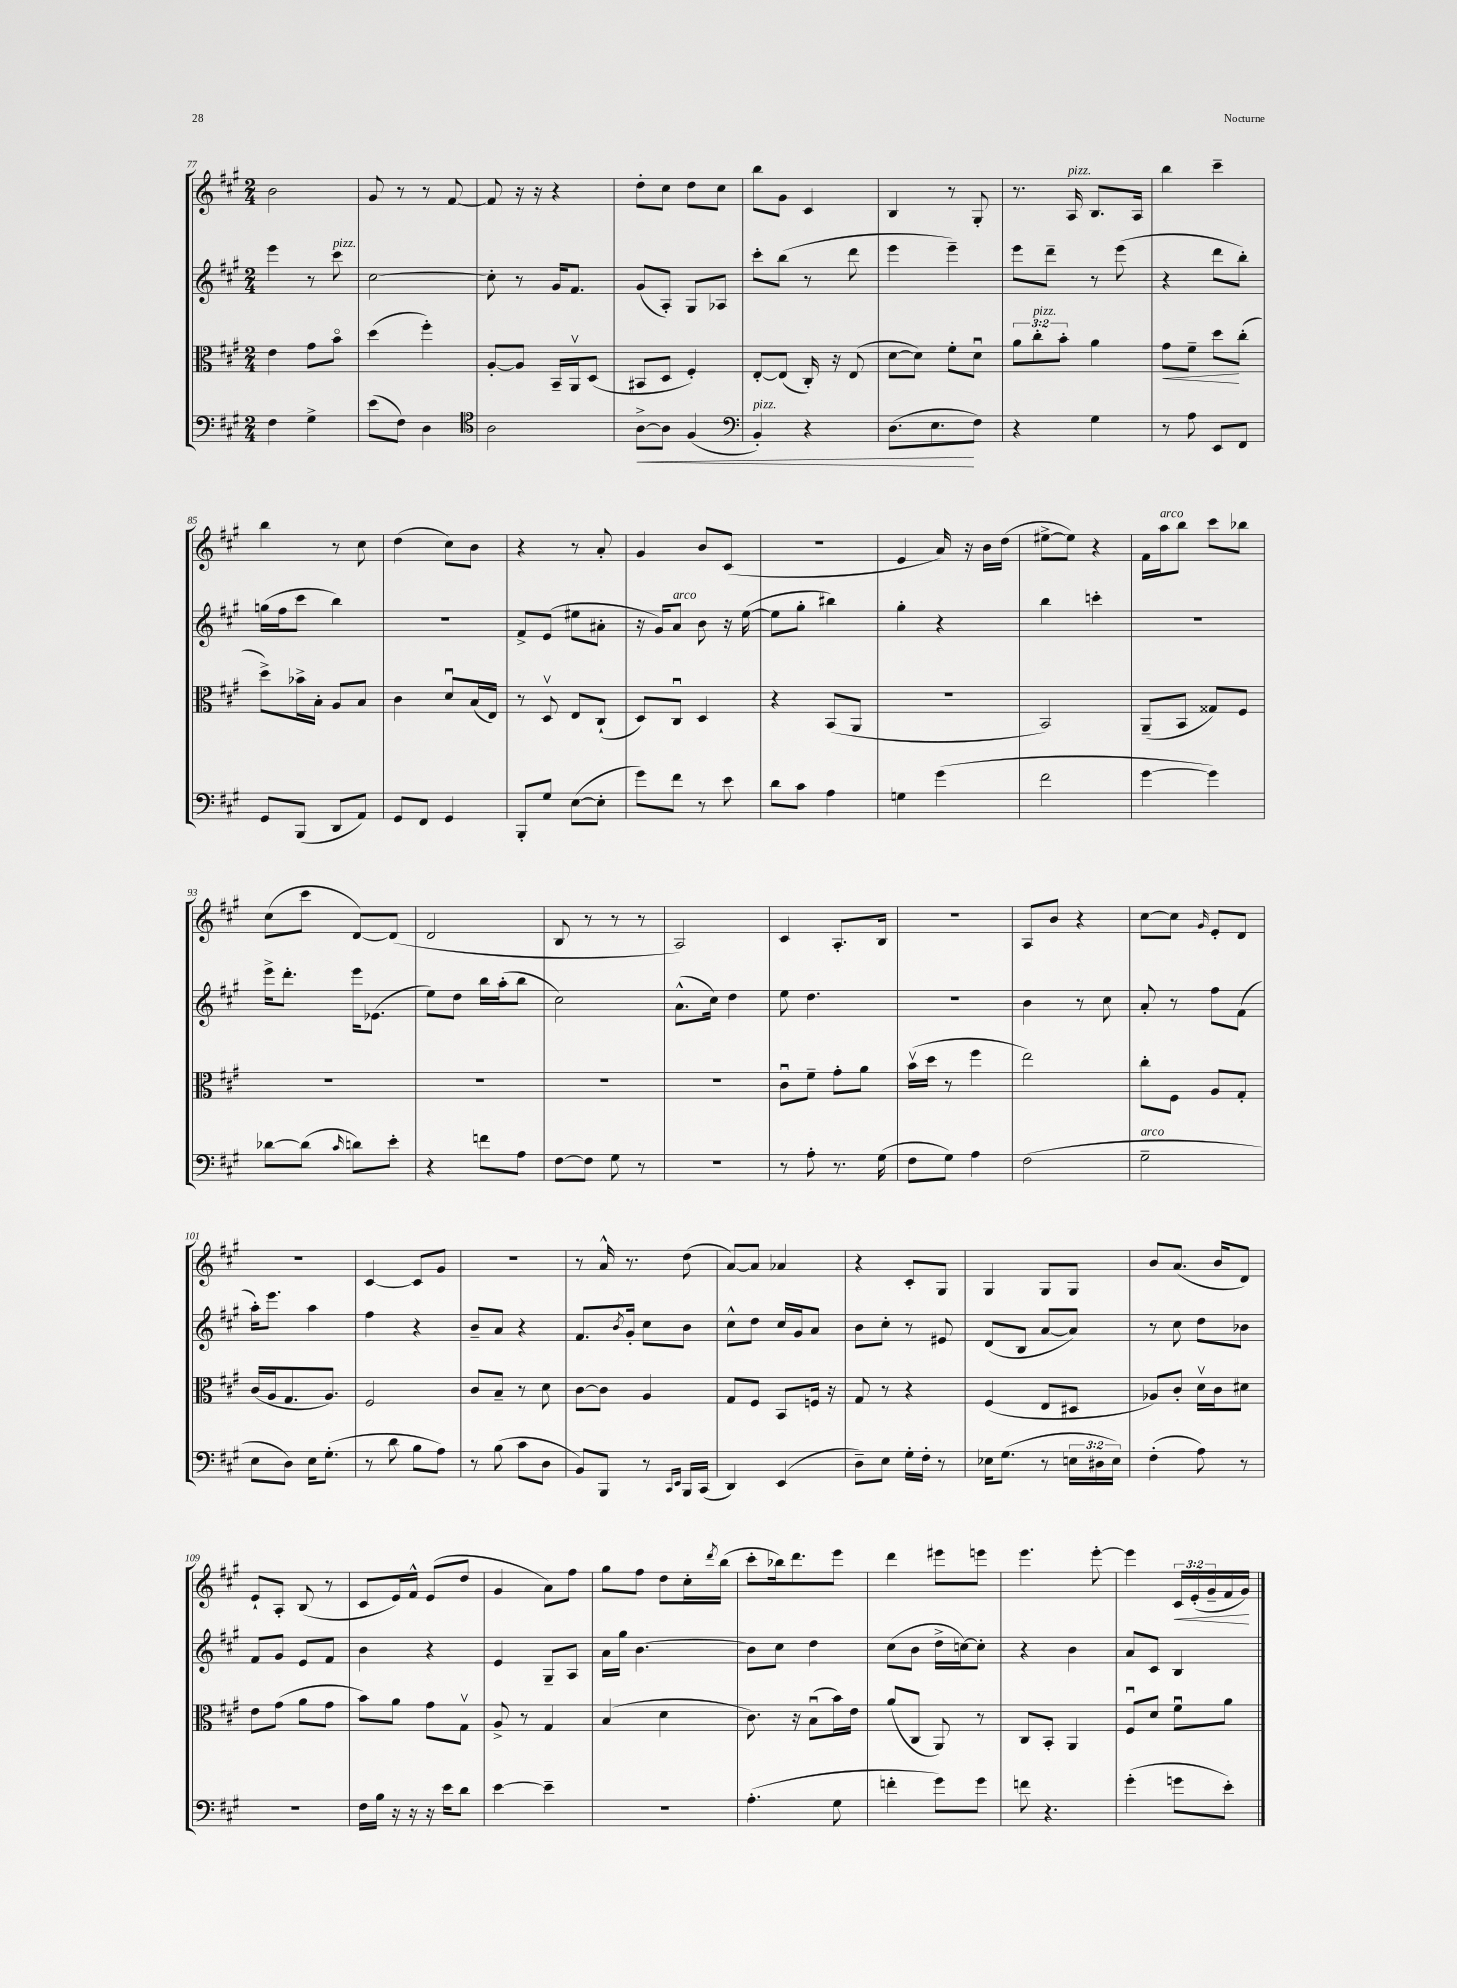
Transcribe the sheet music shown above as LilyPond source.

<<
\new StaffGroup <<
\new Staff = "s0" {
    \clef treble \key a \major \numericTimeSignature \time 2/4 \override Staff.TupletNumber.text = #tuplet-number::calc-fraction-text
    b'2 |
    gis'8 r8 r8 fis'8~ |
    fis'8 r16 r16 r4 |
    d''8-. cis''8 d''8 cis''8 |
    b''8 gis'8 cis'4 |
    b4 r8 gis8-. |
    r8. a16^\markup { \italic "pizz." } b8. a16 |
    b''4 cis'''4-- |
    b''4 r8 cis''8 |
    d''4( cis''8) b'8 |
    r4 r8 a'8-. |
    gis'4 b'8 cis'8( |
    R2 |
    e'4 a'16) r16 b'16 d''16( |
    eis''8~-> eis''8) r4 |
    fis'16 a''16^\markup { \italic "arco" } b''8 cis'''8 bes''8 |
    cis''8( cis'''8 d'8~) d'8( |
    d'2 |
    b8 r8 r8 r8 |
    a2) |
    cis'4 a8.-. b16 |
    R2 |
    a8 b'8 r4 |
    cis''8~ cis''8 \grace { gis'16 } e'8-. d'8 |
    r2 |
    cis'4~ cis'8 gis'8 |
    R2 |
    r8 a'16-^ r8. d''8( |
    a'8~) a'8 aes'4 |
    r4 cis'8-. gis8 |
    gis4 gis8 gis8 |
    b'8 a'8.( b'16 d'8) |
    e'8-! a8-. b8( r8 |
    cis'8 e'16) fis'16-^ e'8( d''8 |
    gis'4 a'8) fis''8 |
    gis''8 fis''8 d''8 cis''16-. \acciaccatura { d'''8 } b''16( |
    cis'''8-. bes''16) d'''8. e'''8 |
    d'''4 eis'''8 e'''8 |
    e'''4. e'''8~-. |
    e'''4 \tuplet 3/2 { cis'16\< e'16-.( gis'16-- } fis'16 gis'16\!) \bar "|." |
}
\new Staff = "s1" {
    \clef treble \key a \major \numericTimeSignature \time 2/4
    e'''4 r8 cis'''8^\markup { \italic "pizz." } |
    cis''2~ |
    cis''8-. r8 gis'16 fis'8. |
    gis'8( a8-.) gis8 aes8 |
    cis'''8-. b''8( r8 d'''8 |
    e'''4 e'''4--) |
    e'''8 d'''8-- r8 e'''8( |
    r4 d'''8 b''8-.) |
    g''16( fis''16 cis'''8 b''4) |
    R2 |
    fis'8-> e'8( eis''8 ais'8-. |
    r16 gis'16) a'8^\markup { \italic "arco" } b'8 r16 e''16~( |
    e''8 gis''8-. bis''4) |
    gis''4-. r4 |
    b''4 c'''4-. |
    R2 |
    e'''16-> d'''8.-. e'''16 ees'8.( |
    e''8) d''8 b''16 a''16-.( b''8 |
    cis''2) |
    a'8.-^( cis''16) d''4 |
    e''8 d''4. |
    R2 |
    b'4 r8 cis''8 |
    a'8-. r8 fis''8 fis'8( |
    a''16-.) e'''8. a''4 |
    fis''4 r4 |
    b'8-- a'8 r4 |
    fis'8. \acciaccatura { b'8 } gis'16-. cis''8 b'8 |
    cis''8-^ d''8 cis''16 gis'16 a'8 |
    b'8 cis''8-. r8 eis'8 |
    d'8( b8 a'8~ a'8) |
    r8 cis''8 d''8 bes'8 |
    fis'8 gis'8 e'8 fis'8 |
    b'4 r4 |
    e'4 gis8-- a8 |
    a'16 gis''16 b'4.~ |
    b'8 cis''8 d''4 |
    cis''8( b'8 d''16-> c''16~) c''8-. |
    r4 b'4 |
    a'8 cis'8 b4 \bar "|." |
}
\new Staff = "s2" {
    \clef alto \key a \major \numericTimeSignature \time 2/4 \override Staff.TupletNumber.text = #tuplet-number::calc-fraction-text
    e'4 gis'8 b'8\flageolet |
    d''4( fis''4-.) |
    a8~-. a8 b,16-- a,16\upbow d8( |
    bis,8 d8 fis4-.) |
    e8~-. e8( cis16-.) r16 e8( |
    d'8~ d'8) fis'8-. d'8\downbow |
    \tuplet 3/2 { a'8 cis''8-.^\markup { \italic "pizz." } b'8-. } a'4 |
    gis'8\< fis'8-- d''8\! cis''8-.( |
    d''8->) bes'16-> b16-. a8 b8 |
    cis'4 d'8\downbow b16( e16) |
    r8 d8\upbow e8 cis8-!( |
    d8) cis8\downbow d4 |
    r4 b,8( a,8 |
    R2 |
    b,2) |
    a,8--( b,8 gisis8) fis8 |
    R2 |
    R2 |
    R2 |
    R2 |
    cis'8\downbow fis'8-- gis'8-. a'8 |
    b'16\upbow( d''16 r8 fis''4 |
    e''2) |
    cis''8-. fis8 a8 gis8-. |
    cis'16( a16 gis8. a8.) |
    fis2 |
    cis'8 b8-- r8 d'8 |
    cis'8~ cis'8 a4 |
    gis8 fis8 b,8 f16 r16 |
    gis8 r8 r4 |
    fis4( e8 dis8 |
    aes8) cis'8-. d'16\upbow cis'16 dis'8 |
    e'8 gis'8( a'8 gis'8 |
    b'8) a'8 gis'8 gis8\upbow |
    a8-> r8 gis4 |
    b4( d'4 |
    cis'8.) r16 b8\downbow( b'16) e'16 |
    a'8( cis8 a,8) r8 |
    cis8 b,8-. a,4 |
    fis8\downbow d'8 fis'8\downbow a'8 \bar "|." |
}
\new Staff = "s3" {
    \clef bass \key a \major \numericTimeSignature \time 2/4 \override Staff.TupletNumber.text = #tuplet-number::calc-fraction-text
    fis4 gis4-> |
    e'8( fis8) d4 |
    \clef tenor a2 |
    a8~->\< a8 fis4( |
    \clef bass b,4-.^\markup { \italic "pizz." }) r4 |
    d8.( e8.\! fis8) |
    r4 gis4 |
    r8 a8 e,8 fis,8 |
    gis,8 b,,8( d,8 a,8) |
    gis,8 fis,8 gis,4 |
    b,,8-. gis8 e8~( e8-. |
    gis'8) fis'8 r8 e'8 |
    d'8 cis'8 a4 |
    g4 gis'4( |
    fis'2 |
    gis'4~ gis'4) |
    des'8~ des'8( \grace { cis'16 } d'8) e'8-. |
    r4 f'8 a8 |
    fis8~ fis8 gis8 r8 |
    R2 |
    r8 a8-. r8. gis16( |
    fis8 gis8) a4 |
    fis2( |
    gis2--^\markup { \italic "arco" } |
    e8 d8) e16 gis8.-.( |
    r8 d'8 b8 a8) |
    r8 b8( cis'8 d8 |
    b,8) b,,8 r8 \grace { cis,16 e,16 } b,,16 cis,16( |
    d,4) e,4( |
    d8--) e8 gis16-. fis16-. r8 |
    ees16 gis8.( r8 \tuplet 3/2 { e16 dis16 e16) } |
    fis4-.( a8) r8 |
    r2 |
    fis16 b16 r16 r16 r16 e'16 d'8 |
    e'4~ e'4-- |
    R2 |
    a4.-.( gis8 |
    f'4-. gis'8) gis'8 |
    f'8 r4. |
    gis'4-.( g'8 e'8-.) \bar "|." |
}
>>
>>
\layout { \context { \Score currentBarNumber = #77 } }
